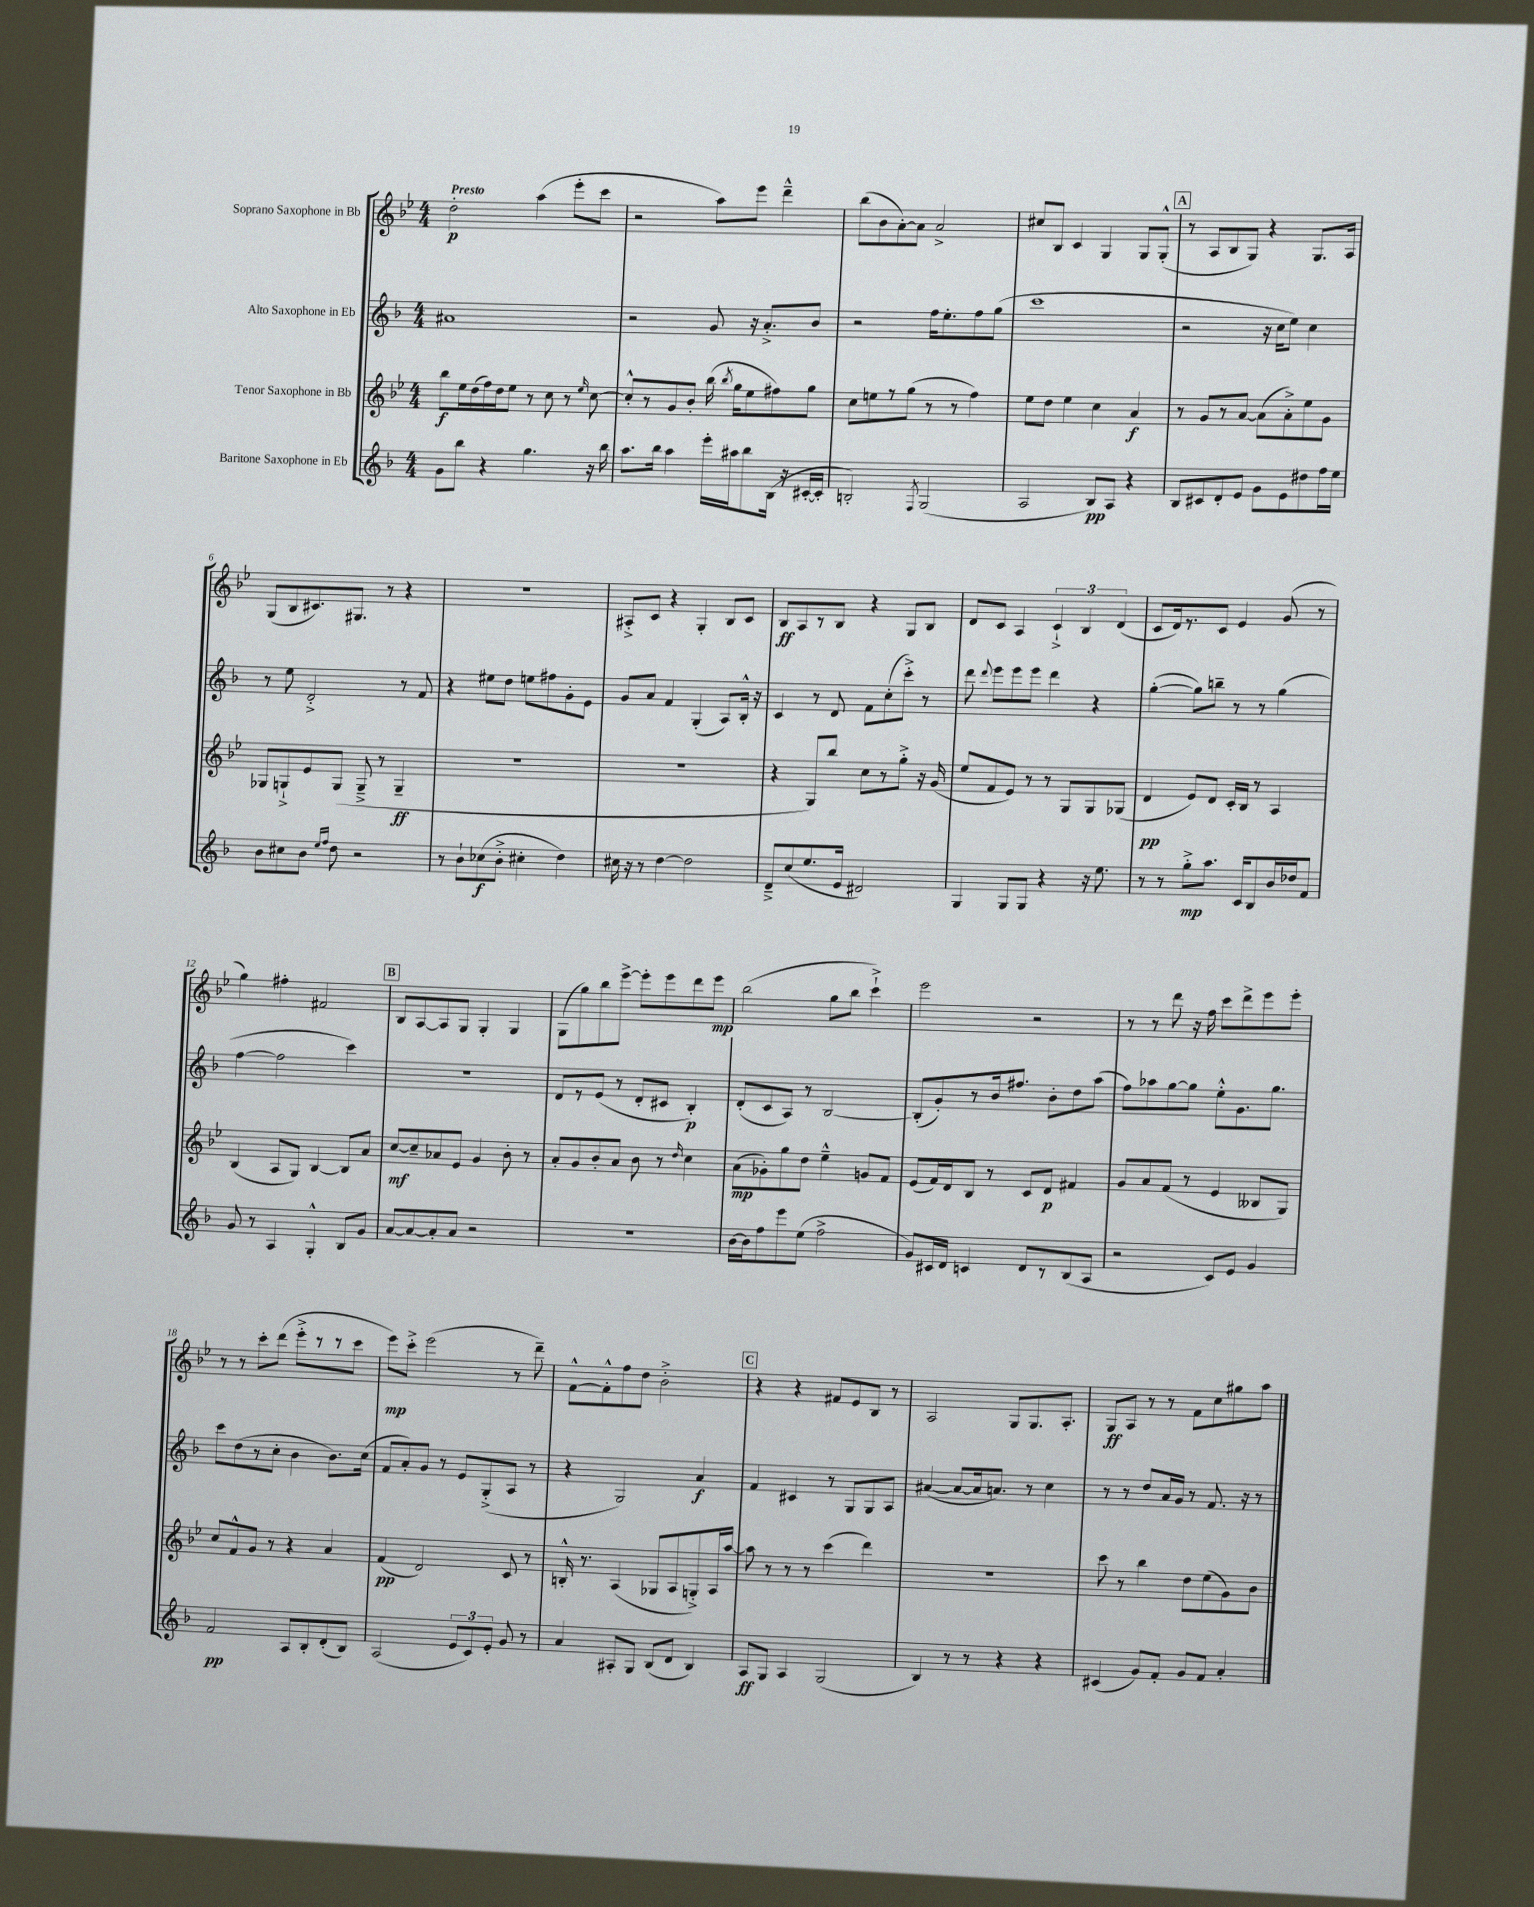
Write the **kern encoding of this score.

**kern	**kern	**kern	**kern
*staff4	*staff3	*staff2	*staff1
*clefG2	*clefG2	*clefG2	*clefG2
*k[b-]	*k[b-e-]	*k[b-]	*k[b-e-]
*M4/4	*M4/4	*M4/4	*M4/4
8g	8bb-	1a#	2dd'
8bb-	16ee-	.	.
.	(16dd	.	.
4r	16ff)	.	.
.	16dd	.	.
.	8ee-	.	.
4.gg	8r	.	(4aa
.	8cc	.	.
.	8r	.	8eee-'
.	16qqee-	.	.
16r	[8cc	.	8ccc
16bb-	.	.	.
=	=	=	=
8.aa	8cc'^^]	2r	2r
.	8r	.	.
16bb-	.	.	.
4aa	8g	.	.
.	8b-'	.	.
16eee'	(16bb-	8g	8aa)
.	8qbb-	.	.
16aa#	16gg	.	.
8bb-	8ee-	16r	8eee-
.	.	8.a'^	.
(16B-	8ff#)	.	4ddd~^^
16r	.	.	.
[16c#'	8gg	8b-	.
16c#']	.	.	.
=	=	=	=
2B')	8cc	2r	(8bb-
.	8ee	.	8b-
.	8r	.	[8a')
.	(8gg	.	8a]
8qF	.	.	.
(2G	8r	16ff	2a^
.	.	8.ee'	.
.	8r	.	.
.	4ff)	8ff	.
.	.	(8gg	.
=	=	=	=
2A	8ee-	1ccc	8cc#
.	8dd	.	8B-
.	4ee-	.	4c
8B-)	4cc	.	4G
8A	.	.	.
4r	4a	.	8G
.	.	.	(8G'^^
=	=	=	=
8B-	8r	2r	8r
8c#	8g	.	8A
8d'	8r	.	8B-
8e	[8a	.	8G)
8g	(8a]	16r	4r
.	.	16cc	.
8e	8a'^)	8ee)	.
8dd#	8ee-	4cc	8.G
16ff	8g	.	.
16ee	.	.	16A
=	=	=	=
8b-	8G-	8r	(8G
8cc#	8G`^	8ee	8B-
8b-	8e-	2d'^	8.c#)
16qqee	.	.	.
16qqff	.	.	.
8dd	(8G	.	.
.	.	.	8.G#
2r	8G~^	.	.
.	8r	.	8r
.	4G~	8r	4r
.	.	8f	.
=	=	=	=
8r	1r	4r	1r
8b-`	.	.	.
(8cc-	.	8ee#	.
8b-'^	.	8dd	.
4cc#'	.	8ee	.
.	.	8ff#	.
4dd)	.	8g'	.
.	.	8e	.
=	=	=	=
16cc#	1r	8g	8A#'^
16r	.	.	.
8r	.	8a	8c
[4dd	.	4f	4r
2dd]	.	(4G'	4G'
.	.	8A)	8B-
.	.	16B-'^^	8c
.	.	16r	.
=	=	=	=
8d~^	4r	4c	8B-
(8cc	.	.	8A
8.ee	8G)	8r	8r
.	8bb-	8d	8B-
16e	.	.	.
2d#)	8cc	8f	4r
.	8r	(8cc'	.
.	8gg'^	8ccc'^)	8G
.	16r	8r	8B-
.	(16g	.	.
=	=	=	=
4G	8ee-	8ddd	8d
.	.	8qqddd	.
.	8f	8eee	8c
8G	8e-)	8eee	4A
8G	8r	8eee	.
4r	8r	4ddd	6c`^
.	8G	.	.
.	.	.	6B-
16r	8G	4r	.
8.ee	.	.	.
.	.	.	(6d
.	(8G-	.	.
=	=	=	=
8r	4d	([4gg'	8c
8r	.	.	16d)
.	.	.	8.r
8gg'^	8e-)	8gg])	.
8.aa	8d	8bb~	8c
.	16c'	8r	4e-
16c	16B-	.	.
8B-	8r	8r	.
16b-	4A	(4gg	(8g
16dd-	.	.	.
8f	.	.	8r
=	=	=	=
8g	(4B-	[4ff	4gg)
8r	.	.	.
4A	8A	2ff]	4ff#'
.	8G)	.	.
4G'^^	[4B-	.	2f#
8B-	8B-]	4ccc)	.
8g	8a	.	.
=	=	=	=
[8a	[8cc	1r	8B-
8a_	8cc~]	.	[8A
8a']	8a-	.	8A]
8a	8e-	.	8G
2r	4g	.	4G'
.	8b-'	.	4G
.	8r	.	.
=	=	=	=
1r	8a'	8d	(8G
.	8g	8r	8gg)
.	8b-'	(8e	8bb-
.	8a	8r	[8eee-^
.	8b-	8d'	8eee-']
.	8r	8c#	8eee-
.	16qqdd	.	.
.	4cc	4B-')	8ddd
.	.	.	8eee-
=	=	=	=
[16b-	(8a	(8d'	(2bb-
16b-]	.	.	.
8ff	8g-')	8c	.
8eee	8gg	8A)	.
(8ee	8dd	8r	.
2ff^	4ee-~^^	[2B-	8gg
.	.	.	8bb-
.	8g	.	4ccc`^)
.	8f	.	.
=	=	=	=
8g)	(8e-	(8B-']	2eee-
16c#	16f)	8g')	.
16d	16d	.	.
4c	8B-	8r	.
.	8r	16b-	.
.	.	8.ff#	.
8d	8c	.	2r
8r	8d	8b-'	.
(8B-	4f#	8dd	.
8A	.	(8aa	.
=	=	=	=
2r	8g	8ff)	8r
.	8a	8aa-	8r
.	(8f	[8gg	8ddd
.	8r	8gg]	16r
.	.	.	16ff
8c)	4e-	8ee'^^	8ccc
8e	.	8.g	8ddd^
4g	8B--	.	8eee-
.	.	8.gg	.
.	8G)	.	8eee-'
=	=	=	=
2f	8cc	8ccc	8r
.	8f^^	(8dd	8r
.	8g	8r	8ccc'
.	8r	8cc'	(8ddd
8A	4r	4b-	8eee-'^
8B-'	.	.	8r
(8d'	4a	8.b-)	8r
8B-)	.	.	8ccc
.	.	(16cc	.
=	=	=	=
(2A	(4f	8f	8eee-)
.	.	8a')	8ccc'^
.	2d)	8g	(2eee-
.	.	8r	.
12e	.	8e	.
12c)	.	.	.
.	.	(8G'^	.
12e'	.	.	.
8g	8c	8A	8r
8r	8r	8r	8ddd~)
=	=	=	=
4a	16B'^^	4r	[8f^^
.	8.r	.	.
.	.	.	8f'^^]
8A#'	(4A	2G)	8ff
8G	.	.	8dd
(8B-	8G-	.	2b-'^
8d	8A	.	.
4B-)	8G'^)	4a	.
.	16A	.	.
.	[16aa	.	.
=	=	=	=
8A	8aa]	4f	4r
8G	8r	.	.
4A	8r	4c#	4r
.	8r	.	.
(2G	(4ccc	8r	8f#
.	.	8G	8e-
.	4ddd)	8G	8B-
.	.	8A	8r
=	=	=	=
4B-)	1r	([4a#	2A
8r	.	8a#_	.
8r	.	16a#]	.
.	.	8.a)	.
4r	.	.	8G
.	.	8r	8.G
4r	.	4cc	.
.	.	.	8.A'
=	=	=	=
(4c#	8ccc	8r	8G
.	8r	8r	8A
8g)	4bb-	8dd	8r
8f'	.	16a	8r
.	.	16g	.
8g	8dd	8r	8f
8f	(8ee-	8.f	8cc
4a'	8g)	.	8gg#
.	.	16r	.
.	8b-	8r	8aa
==	==	==	==
*-	*-	*-	*-
